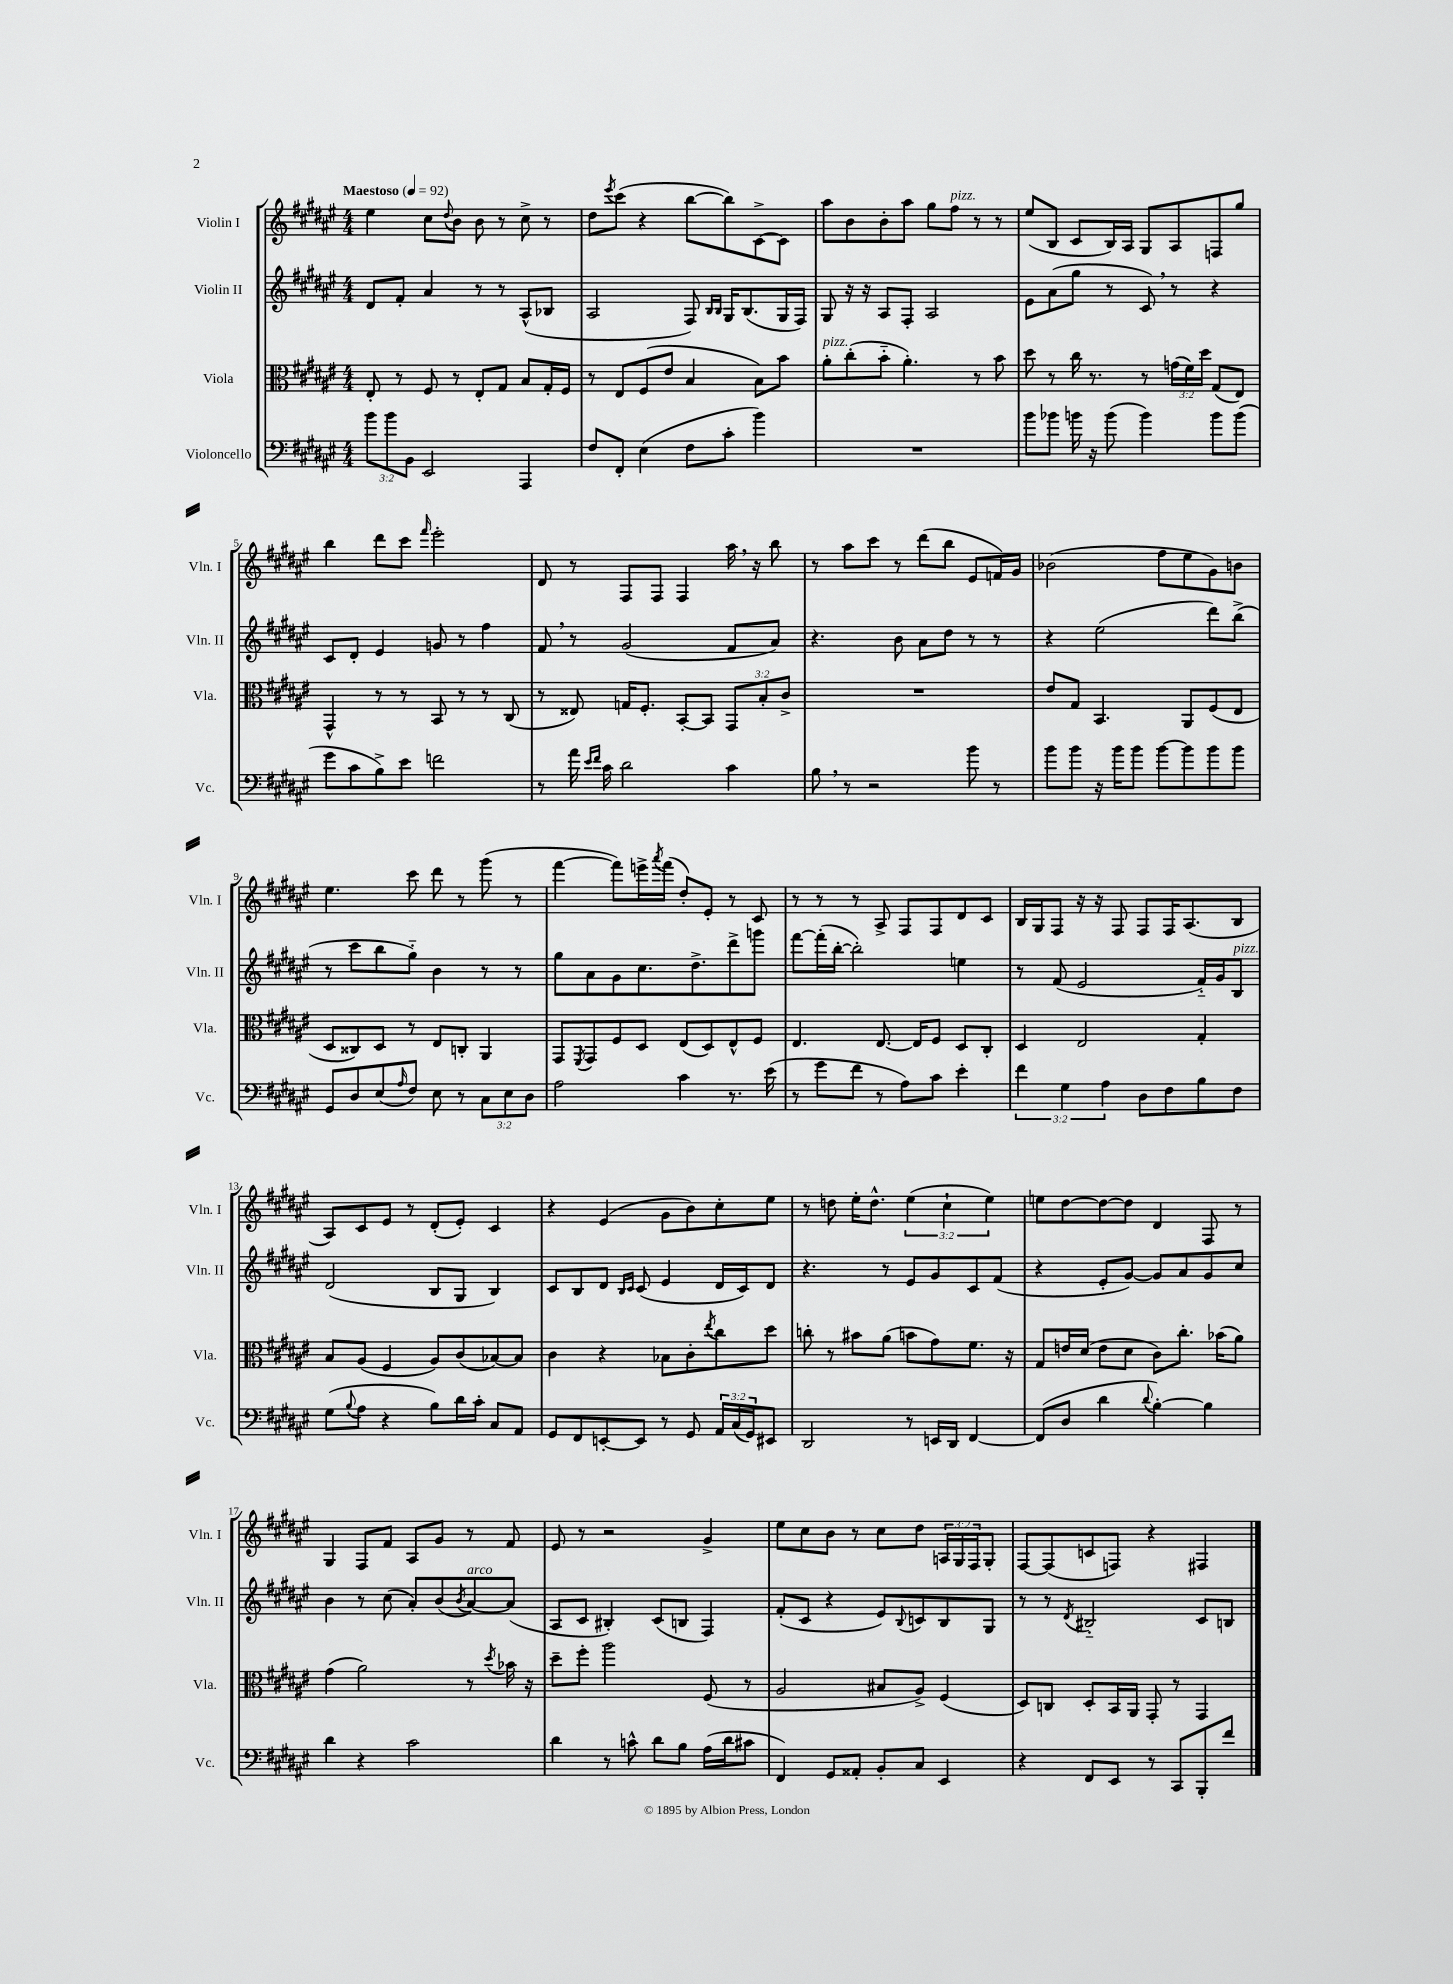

**kern	**kern	**kern	**kern
*part4	*part3	*part2	*part1
*staff4	*staff3	*staff2	*staff1
*I"Violoncello	*I"Viola	*I"Violin II	*I"Violin I
*I'Vc.	*I'Vla.	*I'Vln. II	*I'Vln. I
*clefF4	*clefC3	*clefG2	*clefG2
*k[f#c#g#d#a#e#]	*k[f#c#g#d#a#e#]	*k[f#c#g#d#a#e#]	*k[f#c#g#d#a#e#]
*M4/4	*M4/4	*M4/4	*M4/4
*MM92	*MM92	*MM92	*MM92
=1	=1	=1	=1
!	!	!	!LO:TX:a:B:t=Maestoso
12b\L	8E#'/	8d#/L	4ee#\
12b\	.	.	.
.	8r	8f#'/J	.
12BB\J	.	.	.
2EE#/	8F#/	4a#/	8cc#\L
.	.	.	8qqdd#/
.	8r	.	8b\J
.	8E#'/L	8r	8b\
.	8G#/J	8r	8r
4AAA#/	8B/L	(8A#^^/L	8cc#^\
.	16G#'/L	8B-X/J	8r
.	16F#/JJ	.	.
=2	=2	=2	=2
8F#/L	8r	2A#/	8dd#\L
.	.	.	8qeee#/
8FF#'/J	8E#/L	.	(8ccc#\J
(4E#\	(8F#/	.	4r
.	8e#/J	.	.
8F#\L	4B/	8F#/)	[8bb\L
.	.	16qqB/LL	.
.	.	16qqB/JJ	.
8c#'\J	.	16G#/KL	8bb\])
.	.	(8.B/	.
4b\)	8B\L)	.	[8c#^\
.	8b\J	16G#/L	8c#\J]
.	.	16F#/JJ)	.
=3	=3	=3	=3
!	!LO:TX:a:i:t=pizz.	!	!
1r	8a#'\L	8G#/	8aa#\L
.	(8cc#'\	16r	8b\
.	.	16r	.
.	8b\J	8A#/L	8b'\
.	4.a#'\)	8F#'/J	8aa#\J
.	.	2A#/	8gg#\L
!	!	!	!LO:TX:a:i:t=pizz.
.	.	.	8ff#\J
.	8r	.	8r
.	8b\	.	8r
=4	=4	=4	=4
8b\L	8dd#\	8e#\L	(8ee#/L
8b-X\J	8r	(8a#\	8B/J
16bn\	16cc#\	8gg#\J	8c#/L
16r	8.r	.	.
(8b\	.	8r	16B/L)
.	.	.	16A#/JJ
4b\)	8r	8c#,/)	8G#/L
.	(24gn\LL	8r	8A#/
.	24f#\)	.	.
.	24dd#\JJ	.	.
8b\L	(8G#/L	4r	8Fn/
(8b\J	8E#/J)	.	8gg#/J
!!LO:LB:g=z
=5	=5	=5	=5
8g#\L	4GG#^^/	8c#/L	4bb\
8c#\	.	8d#'/J	.
8B^\)	8r	4e#/	8ddd#\L
8e#\J	8r	.	8ccc#\J
.	.	.	16qqfff#/
2fn\	8BB/	8gn/	2eee#'\
.	8r	8r	.
.	8r	4ff#\	.
.	(8C#/	.	.
=6	=6	=6	=6
8r	8r	8f#,/	8d#/
16a#\	8E##X/)	8r	8r
16qqe#/LL	.	.	.
16qqf#/JJ	.	.	.
16c#\	.	.	.
2d#\	16Gn/KL	(2g#/	8F#/L
.	8.F#'/J	.	.
.	.	.	8F#/J
.	[8BB'/L	.	4F#/
.	8BB/J]	.	.
4c#\	12GG#/L	8f#/L	16aa#,\
.	.	.	16r
.	12B'/	.	.
.	.	8a#/J)	8bb\
.	12c#^/J	.	.
=7	=7	=7	=7
8B,\	1r	4.r	8r
8r	.	.	8aa#\L
2r	.	.	8ccc#\J
.	.	8b\	8r
.	.	8a#\L	(8ddd#\L
.	.	8dd#\J	8bb\J
8b\	.	8r	8e#/L
8r	.	8r	16fn/L)
.	.	.	16g#/JJ
=8	=8	=8	=8
8b\L	8e#/L	4r	(2b-X\
8b\J	8G#/J	.	.
16r	4.BB/	(2ee#\	.
16b\KL	.	.	.
8b\J	.	.	.
[8b\L	.	.	8ff#\L
8b\]	8AA#/L	.	8ee#\
8b\	(8F#/	8ddd#\L)	8g#\)
8b\J	8E#/J	(8bb^\J	8bn\J
!!LO:LB:g=z
=9	=9	=9	=9
8GG#/L	8D#/L	8r	4.ee#\
8D#/	8C##X/)	8ccc#\L	.
(8E#/	8D#/J	8bb\	.
16qqA#/	.	.	.
8F#/J)	8r	8gg#\J)	8ccc#\
8E#\	8E#/L	4b\	8ddd#\
8r	8Cn'/J	.	8r
12C#\L	4AA#/	8r	(8ggg#\
12E#\	.	.	.
.	.	8r	8r
12D#\J	.	.	.
=10	=10	=10	=10
2A#\	8GG#/L	8gg#\L	[4fff#\
.	8qFF#/	.	.
.	8GG#/	8a#\	.
.	8F#/	8g#\	8fff#\L])
.	8D#/J	8.cc#\	16eeen^\L
.	.	.	8qaaa#/
.	.	.	(16fff#\JJ
4c#\	(8E#/L	.	8dd#'/L)
.	.	8.dd#^\	.
.	8D#/)	.	8e#'/J
8.r	8E#^^/	8ddd#^\	8r
.	8F#/J	8gggn\J	8c#/
(16e#\	.	.	.
=11	=11	=11	=11
8r	4.E#/	[8fff#\L	8r
8g#\L	.	(16fff#'\L]	8r
.	.	[16bb'\JJ	.
8f#\J	.	2bb'\])	8r
8r	[8.E#/	.	8A#^/
8A#\L)	.	.	8F#/L
.	16E#/KL]	.	.
8c#\J	8F#/J	.	8F#/
4e#'\	8D#/L	4een\	8d#/
.	8C#'/J	.	8c#/J
=12	=12	=12	=12
6f#\	4D#/	8r	16B/LL
.	.	.	16G#/J
.	.	(8f#/	8F#/J
6G#\	.	.	.
.	2E#/	2e#/	16r
.	.	.	16r
6A#\	.	.	.
.	.	.	8F#/
8D#\L	.	.	8F#/L
8F#\	.	.	16F#/K
.	.	.	(8.A#/
8B\	4G#'/	16f#/LL)	.
.	.	16g#/J	.
!	!	!LO:TX:a:i:t=pizz.	!
8F#\J	.	8B/J	8B/J
!!LO:LB:g=z
=13	=13	=13	=13
(8G#\L	8B/L	(2d#/	8A#/L)
8qqB/	.	.	.
8A#\J	(8A#/J	.	8c#/
4r	4F#/	.	8e#/J
.	.	.	8r
8B\L)	8A#/L)	8B/L	(8d#'/L
16d#\L	(8c#/	8G#/J	8e#'/J)
16c#'\JJ	.	.	.
8C#/L	[8B-X/)	4B/)	4c#/
8AA#/J	8B-/J]	.	.
=14	=14	=14	=14
8GG#/L	4c#\	8c#/L	4r
8FF#/	.	8B/	.
[8EEn'/	4r	8d#/J	(4e#/
.	.	16qqB/LL	.
.	.	16qqc#/JJ	.
8EE/J]	.	(8c#/	.
8r	8B-X\L	4e#/	8g#\L
8GG#/	8c#'\	.	8b\)
.	8qee#/	.	.
24AA#/LL	8cc#\	16d#/LL	8cc#'\
(24C#/	.	.	.
.	.	16c#/J)	.
24GG#/J)	.	.	.
8EE#X/J	8dd#\J	8d#/J	8ee#\J
=15	=15	=15	=15
2DD#/	8ccn'\	4.r	8r
.	8r	.	8ddn\
.	8b#X\L	.	16ee#'\KL
.	.	.	8.dd^^\J
.	(8a#\J	8r	.
8r	8bn\L	8e#/L	(6ee#\
16EEn/LL	8g#\)	8g#/	.
.	.	.	6cc#`\
16DD#/JJ	.	.	.
[4FF#/	8.f#\J	8c#/	.
.	.	.	6ee#\)
.	.	(8f#/J	.
.	16r	.	.
=16	=16	=16	=16
(8FF#/L]	8G#/L	4r	8een\L
8D#/J	16en/L	.	[8dd#\
.	(16d#/JJ	.	.
4d#\	8e\L	8e#'/L	8dd#\_
.	8d#\J	[8g#/J)	8dd#\J]
8qqd#/	.	.	.
[4B'\)	8c#\L)	8g#/L]	4d#/
.	8.cc#'\J	8a#/	.
4B\]	.	8g#/	8F#/
.	(16b-X\KL	.	.
.	8a#\J)	8cc#/J	8r
!!LO:LB:g=z
=17	=17	=17	=17
4d#\	(4g#\	4b\	4G#/
4r	2a#\)	8r	8F#/L
.	.	(8cc#\	8f#/J
2c#\	.	8a#'/L)	8A#/L
.	.	(8b/	8g#/J
.	.	8qb/	.
!	!	!LO:TX:a:i:t=arco	!
.	8r	[8a#/)	8r
.	8qdd#/	.	.
.	16b-X\	(8a#/J]	8f#/
.	16r	.	.
=18	=18	=18	=18
4d#\	8dd#~\L	8A#/L	8e#/
.	8ff#'\J	8c#/J	8r
8r	2aa#\	4B#X'/)	2r
8cn^^\	.	.	.
8d#\L	.	(8c#/L	.
8B\J	.	8Bn/J	.
(16A#\LL	(8F#/	4F#/)	4g#^/
16d#\J	.	.	.
8c#X\J	8r	.	.
=19	=19	=19	=19
4FF#/)	2A#/	(8f#'/L	8ee#\L
.	.	8c#/J	8cc#\
8GG#/L	.	4r	8b\J
8AA##X'/J	.	.	8r
8BB'/L	8B#X/L	8e#/L)	8cc#\L
.	.	8qqB/	.
8C#/J	8A#^/J)	8cn/	8dd#\J
4EE#/	(4F#/	8B/	24An/LL
.	.	.	24G#/
.	.	.	24F#/J
.	.	8G#/J	8G#'/J
=20	=20	=20	=20
4r	8D#/L)	8r	[8F#/L
.	8Cn/J	8r	(8F#/]
.	.	8qd#/	.
8FF#/L	8D#'/L	2B#X/	8cn/
8EE#/J	16BB/L	.	8Fn/J)
.	16AA#/JJ	.	.
8r	8GG#'/	.	4r
8CC#/L	8r	.	.
8BBB'/	4GG#/	8c#/L	4F#X/
8f#/J	.	8Bn/J	.
==	==	==	==
*-	*-	*-	*-
